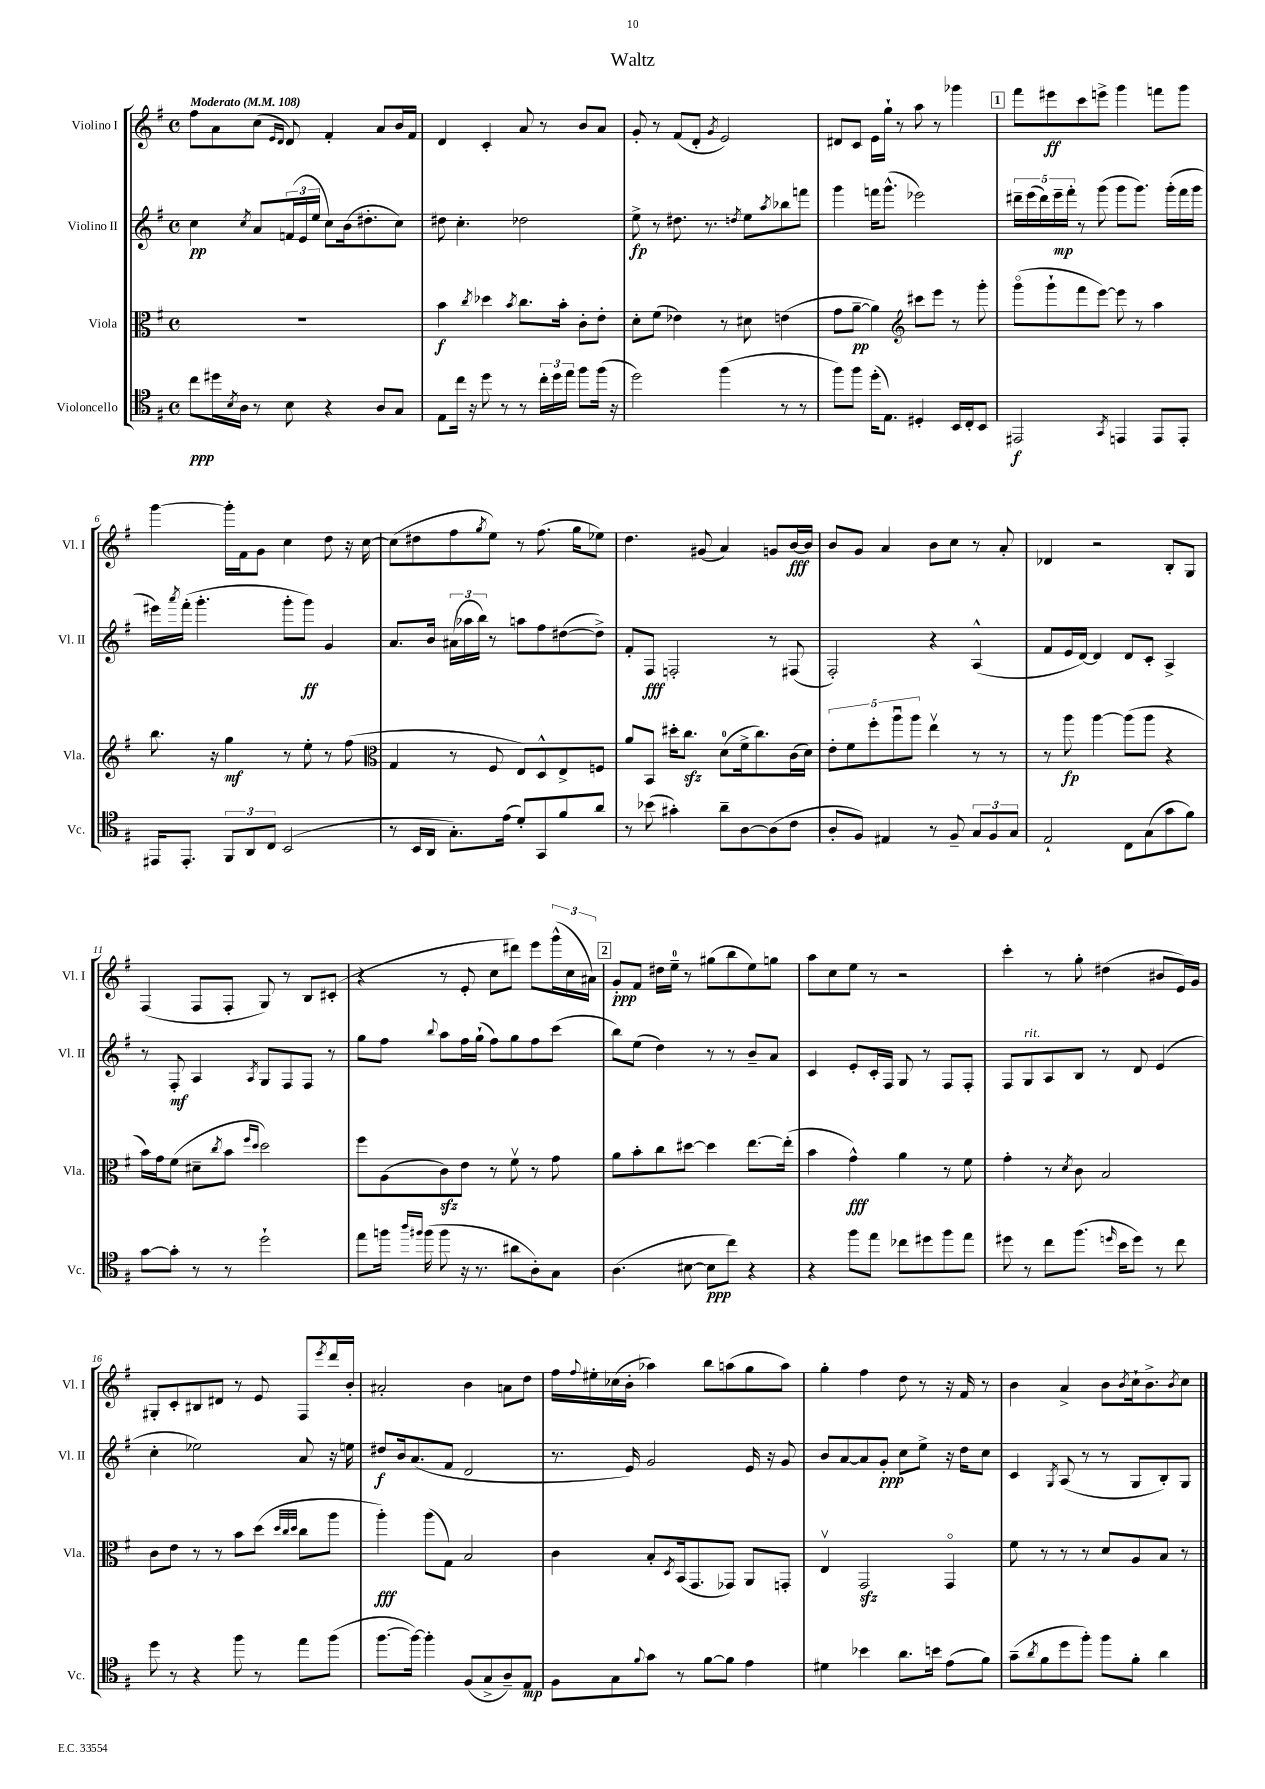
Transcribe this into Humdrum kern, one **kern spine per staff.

**kern	**dynam	**kern	**dynam	**kern	**dynam	**kern	**dynam
*part4	*part4	*part3	*part3	*part2	*part2	*part1	*part1
*staff4	*staff4	*staff3	*staff3	*staff2	*staff2	*staff1	*staff1
*I"Violoncello	*	*I"Viola	*	*I"Violino II	*	*I"Violino I	*
*I'Vc.	*	*I'Vla.	*	*I'Vl. II	*	*I'Vl. I	*
*clefC4	*	*clefC3	*	*clefG2	*	*clefG2	*
*k[f#]	*	*k[f#]	*	*k[f#]	*	*k[f#]	*
*M4/4	*	*M4/4	*	*M4/4	*	*M4/4	*
*met(c)	*	*met(c)	*	*met(c)	*	*met(c)	*
*MM108	*	*MM108	*	*MM108	*	*MM108	*
=1	=1	=1	=1	=1	=1	=1	=1
!	!	!	!	!	!	!LO:TX:a:B:t=Moderato	!
8cc\L	ppp	1r	.	4cc\	pp	8ff#\L	.
16dd#X\L	.	.	.	.	.	8a\	.
8qB/	.	.	.	.	.	.	.
16A\JJ	.	.	.	.	.	.	.
.	.	.	.	8qcc/	.	.	.
8r	.	.	.	8a/L	.	(8cc\J	.
.	.	.	.	.	.	16qqe/LL	.
.	.	.	.	.	.	16qqd/JJ	.
8B\	.	.	.	(24fn/L	.	8d/)	.
.	.	.	.	24e/	.	.	.
.	.	.	.	24ee/JJ	.	.	.
4r	.	.	.	8cc\L)	.	4f#'/	.
.	.	.	.	(16b\k	.	.	.
.	.	.	.	8.dd#X'\	.	.	.
8A/L	.	.	.	.	.	8a/L	.
8G/J	.	.	.	8cc\J)	.	16b/L	.
.	.	.	.	.	.	16f#/JJ	.
=2	=2	=2	=2	=2	=2	=2	=2
8E\L	.	4b\	f	8dd#X\	.	4d/	.
16cc\Jk	.	.	.	4.cc'\	.	.	.
16r	.	.	.	.	.	.	.
.	.	8qcc/	.	.	.	.	.
8dd\	.	4dd-X\	.	.	.	4c'/	.
8r	.	.	.	.	.	.	.
.	.	8qb/	.	.	.	.	.
8r	.	8.cc\L	.	2dd-X\	.	8a/	.
24cc'\LL	.	.	.	.	.	8r	.
24dd\	.	.	.	.	.	.	.
.	.	16b'\Jk	.	.	.	.	.
24ee\JJ	.	.	.	.	.	.	.
8ff#\L	.	8c'\L	.	.	.	8b/L	.
(16ff#\Jk	.	8e'\J	.	.	.	8a/J	.
16r	.	.	.	.	.	.	.
=3	=3	=3	=3	=3	=3	=3	=3
2dd\)	.	8d'\L	.	8ee^\	fp	8g'/	.
.	.	(8f#\J	.	8r	.	8r	.
.	.	4e-X\)	.	8.dd#X\	.	(8f#/L	.
.	.	.	.	.	.	8d'/J	.
.	.	.	.	8.r	.	.	.
.	.	.	.	.	.	8qg/	.
(4ff#\	.	8r	.	.	.	2e/)	.
.	.	.	.	8qddn/	.	.	.
.	.	8d#X\	.	8ee\L	.	.	.
.	.	.	.	8qaa/	.	.	.
8r	.	(4en\	.	8bb-X\	.	.	.
8r	.	.	.	8fffn\J	.	.	.
=4	=4	=4	=4	=4	=4	=4	=4
8ff#\L)	.	8g\L	.	4ggg\	.	8d#X/L	.
8ff#\J	.	[8a~\J	pp	.	.	8c/J	.
(16dd'\KL	.	4a\])	.	16fffn\KL	.	16e\LL	.
8.E\J)	.	.	.	(8.ggg^^\J	.	16gg`\JJ	.
.	.	.	.	.	.	8r	.
*	*	*clefG2	*	*	*	*	*
4D#X'/	.	8ccc#X\L	.	2eee-X\)	.	8aa\	.
.	.	8eee\J	.	.	.	8r	.
16BB/LL	.	8r	.	.	.	4ggg-X\	.
16C'/J	.	.	.	.	.	.	.
8BB/J	.	8ggg'\	.	.	.	.	.
!!LO:REH:place=s1:t=1
=5	=5	=5	=5	=5	=5	=5	=5
2EE#X/	f	(8ggg\L	.	20ddd#X~\LL	.	8fff#\L	.
.	.	.	.	(20eee\	.	.	.
.	.	.	.	20ddd#\)	.	.	.
.	.	8ggg`\	.	.	.	8eee#X\	ff
.	.	.	.	20eee~\	mp	.	.
.	.	.	.	20fff#'\JJ	.	.	.
.	.	8fff#\	.	8r	.	8ccc\	.
.	.	[8eee\J)	.	(8ggg\	.	8eeen^\J	.
8qGG/	.	.	.	.	.	.	.
4EEn/	.	8eee\]	.	8ggg\L	.	4ggg\	.
.	.	8r	.	8.ggg\J)	.	.	.
8EE/L	.	4aa\	.	.	.	8fffn\L	.
.	.	.	.	(16ggg'\LL	.	.	.
8EE'/J	.	.	.	16fff#\	.	8ggg\J	.
.	.	.	.	16ggg\JJ	.	.	.
!!LO:LB:g=z
=6	=6	=6	=6	=6	=6	=6	=6
16EE#X/KL	.	8.bb\	.	16eee#X\LL)	.	[4ggg\	.
.	.	.	.	8qaaa/	.	.	.
8.EE#'/J	.	.	.	(16fff#'\JJ	.	.	.
.	.	.	.	4.ggg'\	.	.	.
.	.	16r	.	.	.	.	.
12FF#/L	.	4gg\	mf	.	.	16ggg'\LL]	.
.	.	.	.	.	.	16f#\J	.
12AA/	.	.	.	.	.	.	.
.	.	.	.	.	.	8g\J	.
12C/J	.	.	.	.	.	.	.
(2BB/	.	8r	.	8ggg'\L	.	4cc\	.
.	.	8ee'\	.	8ggg\J)	ff	.	.
.	.	8r	.	4g/	.	8dd\	.
.	.	(8ff#\	.	.	.	16r	.
.	.	.	.	.	.	[16cc\	.
=7	=7	=7	=7	=7	=7	=7	=7
*	*	*clefC3	*	*	*	*	*
8r	.	4G/	.	8.a/L	.	(8cc\L]	.
16BB/LL	.	.	.	.	.	8dd#X\	.
16AA/JJ	.	.	.	16b/Jk	.	.	.
8.G'\L)	.	8r	.	(24a#X\LL	.	8ff#\	.
.	.	.	.	24aa-X\	.	.	.
.	.	.	.	24bb\JJ)	.	.	.
.	.	.	.	.	.	8qgg/	.
.	.	8F#/	.	8r	.	8ee\J)	.
(16e\Jk	.	.	.	.	.	.	.
8d'/L)	.	8E/L)	.	8aan\L	.	8r	.
8GG/	.	8D^^/	.	8ff#\	.	(8.ff#\	.
8f#/	.	8E^/	.	([8dd#X\	.	.	.
.	.	.	.	.	.	16gg\KL	.
8a/J	.	8Fn/J	.	8dd#^\J])	.	8ee-X\J)	.
=8	=8	=8	=8	=8	=8	=8	=8
8r	.	8a/L	.	8f#'/L	.	4.dd\	.
(8b-X\	.	8BB/J	.	8F#/J	fff	.	.
4g#X'\)	.	16dd#X'\KL	.	2Fn'/	.	.	.
.	.	8.cczz\J	.	.	.	.	.
.	.	.	.	.	.	(8g#X/	.
8a~\L	.	(8d\L	.	.	.	4a/)	.
[8A\	.	16f#^\k	.	.	.	.	.
.	.	8.cc\)	.	.	.	.	.
(8A\]	.	.	.	8r	.	8gn/L	.
8c\J	.	(16c\L	.	(8F#X/	.	[16b/L	fff
.	.	16d\JJ)	.	.	.	16b/JJ]	.
=9	=9	=9	=9	=9	=9	=9	=9
8A'/L	.	10e'\L	.	2F#'/)	.	8b/L	.
.	.	10f#\	.	.	.	.	.
8F#/J)	.	.	.	.	.	8g/J	.
.	.	10ff#'\	.	.	.	.	.
4E#X/	.	.	.	.	.	4a/	.
.	.	10aau\	.	.	.	.	.
.	.	10aa\J	.	.	.	.	.
8r	.	4eev\	.	4r	.	8b\L	.
8F#~/	.	.	.	.	.	8cc\J	.
12G/L	.	8r	.	(4A^^/	.	8r	.
12F#/	.	.	.	.	.	.	.
.	.	8r	.	.	.	8a'/	.
12G/J	.	.	.	.	.	.	.
=10	=10	=10	=10	=10	=10	=10	=10
2E`/	.	8r	.	8f#/L	.	4d-X/	.
.	.	8aa\	fp	16e/L	.	.	.
.	.	.	.	[16d/JJ)	.	.	.
.	.	[4aa\	.	4d/]	.	2r	.
8C\L	.	(8aa\L]	.	8d/L	.	.	.
(8G\	.	8aa\J	.	8c'/J	.	.	.
8g\	.	4r	.	4A^/	.	8B'/L	.
8f#\J)	.	.	.	.	.	8G/J	.
!!LO:LB:g=z
=11	=11	=11	=11	=11	=11	=11	=11
[8g\L	.	16b\LL)	.	8r	.	(4F#/	.
.	.	16g\J	.	.	.	.	.
8g'\J]	.	(8f#\J	.	8F#'/	mf	.	.
8r	.	8d#X~\L	.	4A/	.	8F#/L	.
.	.	8qcc/	.	.	.	.	.
8r	.	8b\J	.	.	.	8F#'/J	.
.	.	16qqff#/LL	.	.	.	.	.
.	.	16qqdd/JJ	.	8qA/	.	.	.
2dd`\	.	2dd\)	.	8G/L	.	8G/)	.
.	.	.	.	8F#/	.	8r	.
.	.	.	.	8F#/J	.	8B/L	.
.	.	.	.	8r	.	(8c#X'/J	.
=12	=12	=12	=12	=12	=12	=12	=12
8ee\L	.	8ff#\L	.	8gg\L	.	4r	.
16ffn\Jk	.	(8A\	.	8ff#\J	.	.	.
16qqaa/LL	.	.	.	.	.	.	.
16qqff#X/JJ	.	.	.	.	.	.	.
(16ff#\	.	.	.	.	.	.	.
.	.	.	.	8qqbb/	.	.	.
8ff#\	.	8czz\)	.	8aa\L	.	8r	.
16r	.	8e\J	.	16ff#\L	.	8e'/	.
8.r	.	.	.	(16gg`\JJ	.	.	.
.	.	8r	.	8ff#\L)	.	8cc\L	.
8a#X\L	.	8f#v\	.	8gg\	.	8ddd#X\J)	.
8A'\)	.	8r	.	8ff#\	.	8eee\L	.
8G\J	.	8g\	.	(8ccc\J	.	(24ggg^^\L	.
.	.	.	.	.	.	24cc\	.
.	.	.	.	.	.	24a#X\JJ)	.
!!LO:REH:place=s1:t=2
=13	=13	=13	=13	=13	=13	=13	=13
(4.A\	.	8a\L	.	8bb\L)	.	8g'/L	ppp
.	.	8b'\	.	(8ee\J	.	8f#/J	.
.	.	8cc\	.	4dd\)	.	16dd#X\LL	.
.	.	.	.	.	.	16ee~\JJ	.
[8B#X\	.	[8dd#X\J	.	.	.	8r	.
8B#\L]	ppp	4dd#\]	.	8r	.	(8gg#X\L	.
8cc\J)	.	.	.	8r	.	8bb\	.
4r	.	[8.ee\L	.	8b~/L	.	8ee\)	.
.	.	.	.	8a/J	.	8ggn\J	.
.	.	(16ee'\Jk]	.	.	.	.	.
=14	=14	=14	=14	=14	=14	=14	=14
4r	.	4b\	.	4c/	.	8aa\L	.
.	.	.	.	.	.	8cc\	.
8ff#\L	.	4g^^\)	fff	8e'/L	.	8ee\J	.
8ee\J	.	.	.	16c'/L	.	8r	.
.	.	.	.	16F#/JJ	.	.	.
8cc-X\L	.	4a\	.	8G/	.	2r	.
8dd#X\	.	.	.	8r	.	.	.
8ff#\	.	8r	.	8F#/L	.	.	.
8ee\J	.	8f#\	.	8F#'/J	.	.	.
=15	=15	=15	=15	=15	=15	=15	=15
8dd#X\	.	4g'\	.	8F#/L	.	4ccc'\	.
!	!	!	!	!LO:TX:a:i:t=rit.	!	!	!
8r	.	.	.	8G/	.	.	.
8cc\L	.	8r	.	8A/	.	8r	.
.	.	8qd/	.	.	.	.	.
(8.ff#\J	.	8c\	.	8B/J	.	8gg'\	.
.	.	2B/	.	8r	.	(4dd#X\	.
16qqddn/	.	.	.	.	.	.	.
16b\KL	.	.	.	.	.	.	.
8dd\J)	.	.	.	8d/	.	.	.
8r	.	.	.	(4e/	.	8b#X/L	.
8cc\	.	.	.	.	.	16e/L)	.
.	.	.	.	.	.	16g/JJ	.
!!LO:LB:g=z
=16	=16	=16	=16	=16	=16	=16	=16
8dd\	.	8c\L	.	4cc'\	.	8G#X'/L	.
8r	.	8e\J	.	.	.	8c'/	.
4r	.	8r	.	2ee-X\)	.	8B#X/	.
.	.	8r	.	.	.	8d#X/J	.
8ff#\	.	8b\L	.	.	.	8r	.
8r	.	(8dd\J	.	.	.	8e/	.
.	.	32qqdd/LLL	.	.	.	.	.
.	.	32qqcc/	.	.	.	.	.
.	.	32qqdd/JJJ	.	.	.	.	.
8ee\L	.	8cc\L	.	8a/	.	8F#/L	.
.	.	.	.	.	.	8qeee/	.
(8ff#\J	.	8aa\J	.	16r	.	16ddd/L	.
.	.	.	.	16een\	.	16b'/JJ	.
=17	=17	=17	=17	=17	=17	=17	=17
[8.ff#\L	.	4aa'\)	fff	8dd#X/L	f	2a#X'/	.
.	.	.	.	16b/k	.	.	.
16ff#\Jk_)	.	.	.	(8.a/	.	.	.
4ff#'\]	.	(8aa\L	.	.	.	.	.
.	.	8G\J)	.	8f#/J	.	.	.
(8F#/L	.	2B/	.	2d/	.	4b\	.
8G^/	.	.	.	.	.	.	.
8A~/)	.	.	.	.	.	8an\L	.
8E/J	mp	.	.	.	.	8dd\J	.
=18	=18	=18	=18	=18	=18	=18	=18
8F#\L	.	4c\	.	8.r	.	16ff#\LL	.
.	.	.	.	.	.	8qqff#/	.
.	.	.	.	.	.	16ee#X'\	.
8G\	.	.	.	.	.	(16cc-X\	.
.	.	.	.	16e/)	.	16b'\JJ	.
8qqf#/	.	.	.	.	.	.	.
8g\J	.	8B'/L	.	2g/	.	4aa-X\)	.
.	.	8qD/	.	.	.	.	.
8r	.	(16BB/k	.	.	.	.	.
.	.	8.GG/	.	.	.	.	.
[8f#\L	.	.	.	.	.	8bb\L	.
8f#\J]	.	8GG-X/J)	.	.	.	(8aan\	.
4e\	.	8AA/L	.	16e/	.	8gg\	.
.	.	.	.	16r	.	.	.
.	.	8GGn'/J	.	8g/	.	8aa\J)	.
=19	=19	=19	=19	=19	=19	=19	=19
4d#X\	.	4Ev/	.	8b/L	.	4gg'\	.
.	.	.	.	[8a/	.	.	.
4b-X\	.	2GGzz/	.	8a/]	.	4ff#\	.
.	.	.	.	8g'/J	ppp	.	.
8.a\L	.	.	.	8cc\L	.	8dd\	.
.	.	.	.	8ee^\J	.	8r	.
16bn\Jk	.	.	.	.	.	.	.
(8e\L	.	4GG/	.	16r	.	16r	.
.	.	.	.	16dd\KL	.	16f#/	.
8f#\J)	.	.	.	8cc\J	.	8r	.
=20	=20	=20	=20	=20	=20	=20	=20
(8g~\L	.	8f#\	.	4c/	.	4b\	.
8qa/	.	.	.	.	.	.	.
8f#\	.	8r	.	.	.	.	.
.	.	.	.	8qG/	.	.	.
8dd\	.	8r	.	(8A/	.	4a^/	.
8ff#'\J)	.	8r	.	8r	.	.	.
8ff#\L	.	8d/L	.	8r	.	8b\L	.
.	.	.	.	.	.	8qb/	.
8f#'\J	.	8A/	.	8G/L	.	16cc`\k	.
.	.	.	.	.	.	8.b^\	.
4a\	.	8B/J	.	8B'/)	.	.	.
.	.	.	.	.	.	8qb/	.
.	.	8r	.	8G/J	.	8cc\J	.
==	==	==	==	==	==	==	==
*-	*-	*-	*-	*-	*-	*-	*-
